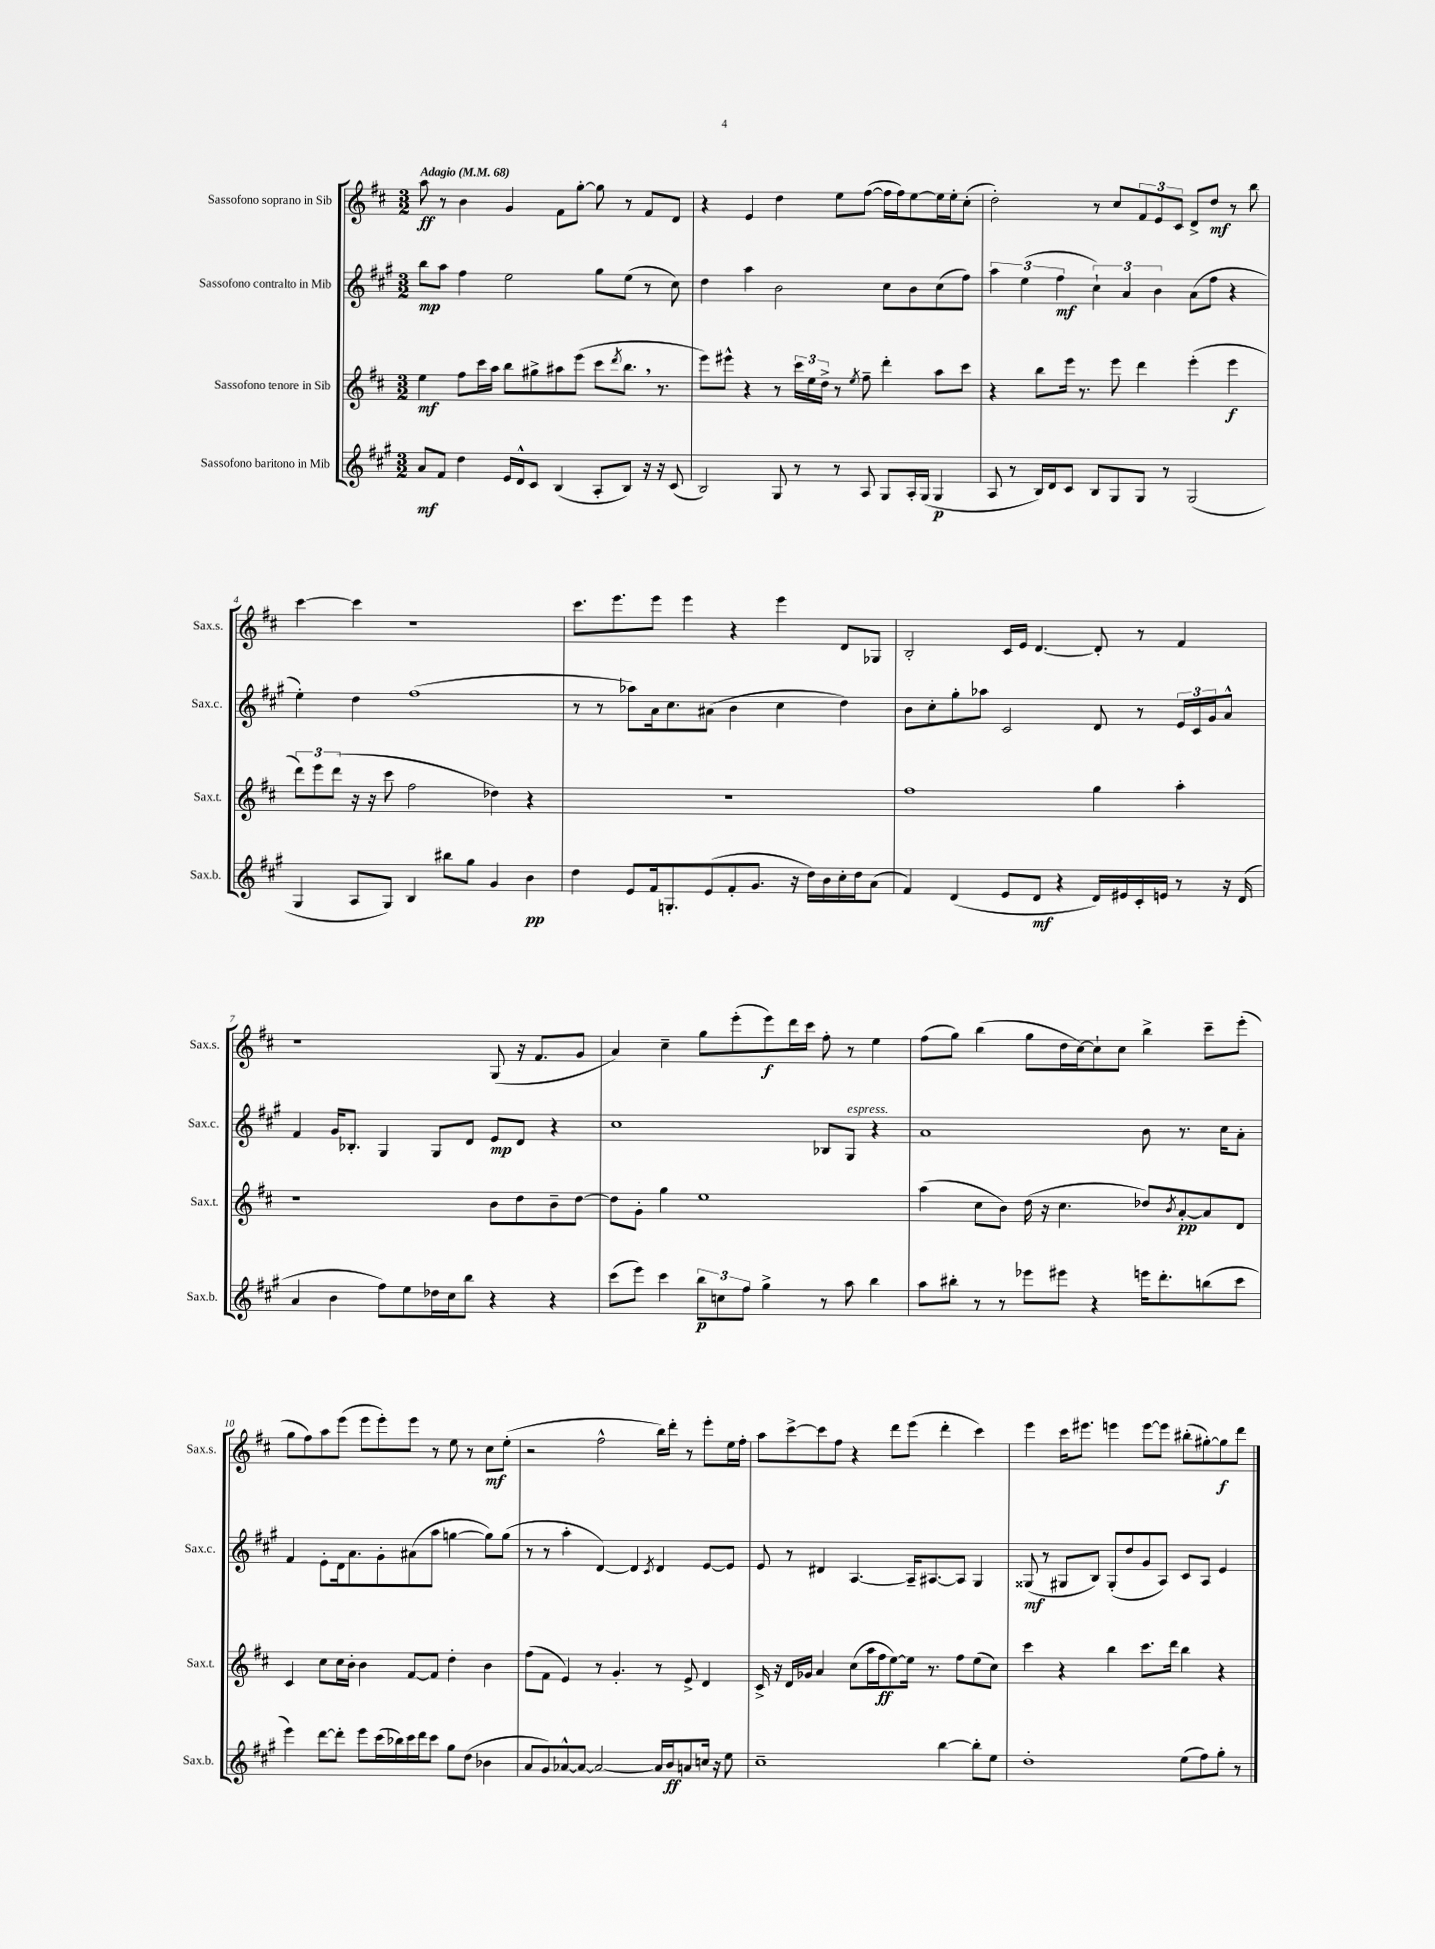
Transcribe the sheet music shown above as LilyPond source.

<<
\new StaffGroup <<
\new Staff = "s0" \with { instrumentName = "Sassofono soprano in Sib" shortInstrumentName = "Sax.s." } {
    \clef treble \key d \major \numericTimeSignature \time 3/2 \tempo "Adagio" 4 = 68
    a''8\ff r8 b'4 g'4 fis'8 g''8~-. g''8 r8 fis'8 d'8 |
    r4 e'4 d''4 e''8 fis''8~( fis''16 fis''16) e''8~ e''16 e''16-. cis''8-.( |
    d''2-.) r8 cis''8 \tuplet 3/2 { fis'8 e'8 cis'8 } d'8-> d''8\mf r8 b''8 |
    cis'''4~ cis'''4 r1 |
    cis'''8. e'''8. e'''8 e'''4 r4 e'''4 d'8 ges8 |
    b2-. cis'16 e'16 d'4.~ d'8-. r8 fis'4 |
    r1 g8( r16 fis'8. g'8 |
    a'4) cis''4-- g''8 e'''8-.( e'''8\f) d'''16 cis'''16 fis''8-. r8 e''4 |
    fis''8( g''8) b''4( g''8 d''16 cis''16~) cis''8-! cis''8 b''4-> cis'''8-- e'''8-.( |
    g''8 fis''8) a''8 e'''8( e'''8 e'''8-.) e'''8 r8 e''8 r8 cis''8\mf e''8-.( |
    r2 fis''2-^ b''16) d'''16-. r8 e'''8-. e''16 fis''16-. |
    a''8 cis'''8~-> cis'''8 fis''8 r4 d'''8 e'''8( d'''4-. cis'''4) |
    e'''4 cis'''16 eis'''8. e'''4 e'''8~ e'''8 bis''8-.( gis''8~-.) gis''8\f d'''8 \bar "|." |
}
\new Staff = "s1" \with { instrumentName = "Sassofono contralto in Mib" shortInstrumentName = "Sax.c." } {
    \clef treble \key a \major \numericTimeSignature \time 3/2
    b''8\mp a''8 fis''4 e''2 gis''8 e''8( r8 cis''8) |
    d''4 a''4 b'2 cis''8 b'8 cis''8( fis''8) |
    \tuplet 3/2 { a''4 e''4( fis''4\mf } \tuplet 3/2 { cis''4-!) a'4 b'4 } a'8( fis''8 r4 |
    e''4-.) d''4 fis''1( |
    r8 r8 aes''8) a'16 cis''8. ais'8( b'4 cis''4 d''4) |
    b'8 cis''8-. gis''8-. aes''8 cis'2 d'8 r8 \tuplet 3/2 { e'16 cis'16 gis'16 } a'8-^ |
    fis'4 gis'16 bes8.-. gis4 gis8 d'8 e'8\mp d'8 r4 |
    cis''1 bes8 gis8^\markup { \italic "espress." } r4 |
    a'1 b'8 r8. cis''16 a'8-. |
    fis'4 e'8-. d'16 a'8. gis'8-. ais'8( a''8 g''4~ g''8) g''8( |
    r8 r8 a''4-. d'4~) d'4 \acciaccatura { cis'8 } d'4 e'8~ e'8 |
    e'8 r8 dis'4 a4.~ a16-- ais8.~ ais8 gis4 |
    gisis8\mf( r8 gis8 b8) gis8-.( d''8 gis'8 a8) cis'8 a8 e'4 \bar "|." |
}
\new Staff = "s2" \with { instrumentName = "Sassofono tenore in Sib" shortInstrumentName = "Sax.t." } {
    \clef treble \key d \major \numericTimeSignature \time 3/2
    e''4\mf fis''8 cis'''16 a''16 b''8 gis''8-> ais''8 e'''8( cis'''8 \acciaccatura { d'''8 } b''8. \breathe r8. |
    e'''8) eis'''8-^ r4 r8 \tuplet 3/2 { cis'''16 e''16 d''16-> } r8 \acciaccatura { e''8 } fis''8-- d'''4-. a''8 cis'''8 |
    r4 b''8 e'''16 r8. e'''8 d'''4 e'''4-.( e'''4\f |
    \tuplet 3/2 { d'''8) e'''8 d'''8( } r16 r16 cis'''8 fis''2 des''4) r4 |
    R1. |
    fis''1 g''4 a''4-. |
    r1 b'8 d''8 b'8-- d''8~ |
    d''8 g'8-. g''4 e''1 |
    a''4( cis''8 b'8) d''16( r16 cis''4. des''8) \acciaccatura { b'8 } a'8~-.\pp a'8 d'8 |
    cis'4 cis''8 cis''16 b'16-. b'4 fis'8~ fis'8 d''4-. b'4 |
    fis''8( fis'8 e'4) r8 g'4.-. r8 e'8-> d'4 |
    cis'16-> r16 d'16 ges'16 a'4 cis''8( a''16 fis''16\ff e''8~) e''16 r8. fis''8 e''8( cis''8) |
    cis'''4 r4 b''4 cis'''8. d'''16 b''4 r4 \bar "|." |
}
\new Staff = "s3" \with { instrumentName = "Sassofono baritono in Mib" shortInstrumentName = "Sax.b." } {
    \clef treble \key a \major \numericTimeSignature \time 3/2
    a'8\mf fis'8 d''4 e'16 d'16-^ cis'8 b4( a8-. b8) r16 r16 cis'8( |
    b2) gis8 r8 r8 a8 gis8 a16-. gis16( gis4\p |
    a8 r8 b16) d'16 cis'8 b8 gis8 gis8 r8 gis2( |
    gis4 a8 gis8) b4 bis''8 gis''8 gis'4 b'4\pp |
    d''4 e'8 fis'16 g8.-. e'8( fis'8-. gis'8. r16 d''16) b'16 cis''16-. d''16 a'8( |
    fis'4) d'4( e'8 d'8\mf r4 d'16) eis'16 cis'16-. e'16 r8 r16 d'16( |
    a'4 b'4 fis''8) e''8 des''16 cis''16 b''8 r4 r4 |
    cis'''8( e'''8) cis'''4 \tuplet 3/2 { b''8\p c''8 fis''8 } gis''4-> r8 a''8 b''4 |
    a''8 bis''8-. r8 r8 ees'''8 eis'''8 r4 e'''16 d'''8.-. b''8( cis'''8 |
    e'''4) d'''8~ d'''8-. e'''8 cis'''16( bes''16) cis'''16 d'''16 cis'''8 gis''8 d''8( bes'4 |
    a'8 gis'8) aes'8~-^ aes'8~ aes'2~ aes'16 b'16\ff a'8 c''16 r16 e''8 |
    cis''1-- b''4~ b''8-. e''8 |
    d''1-. e''8( fis''8) gis''8-. r8 \bar "|." |
}
>>
>>
